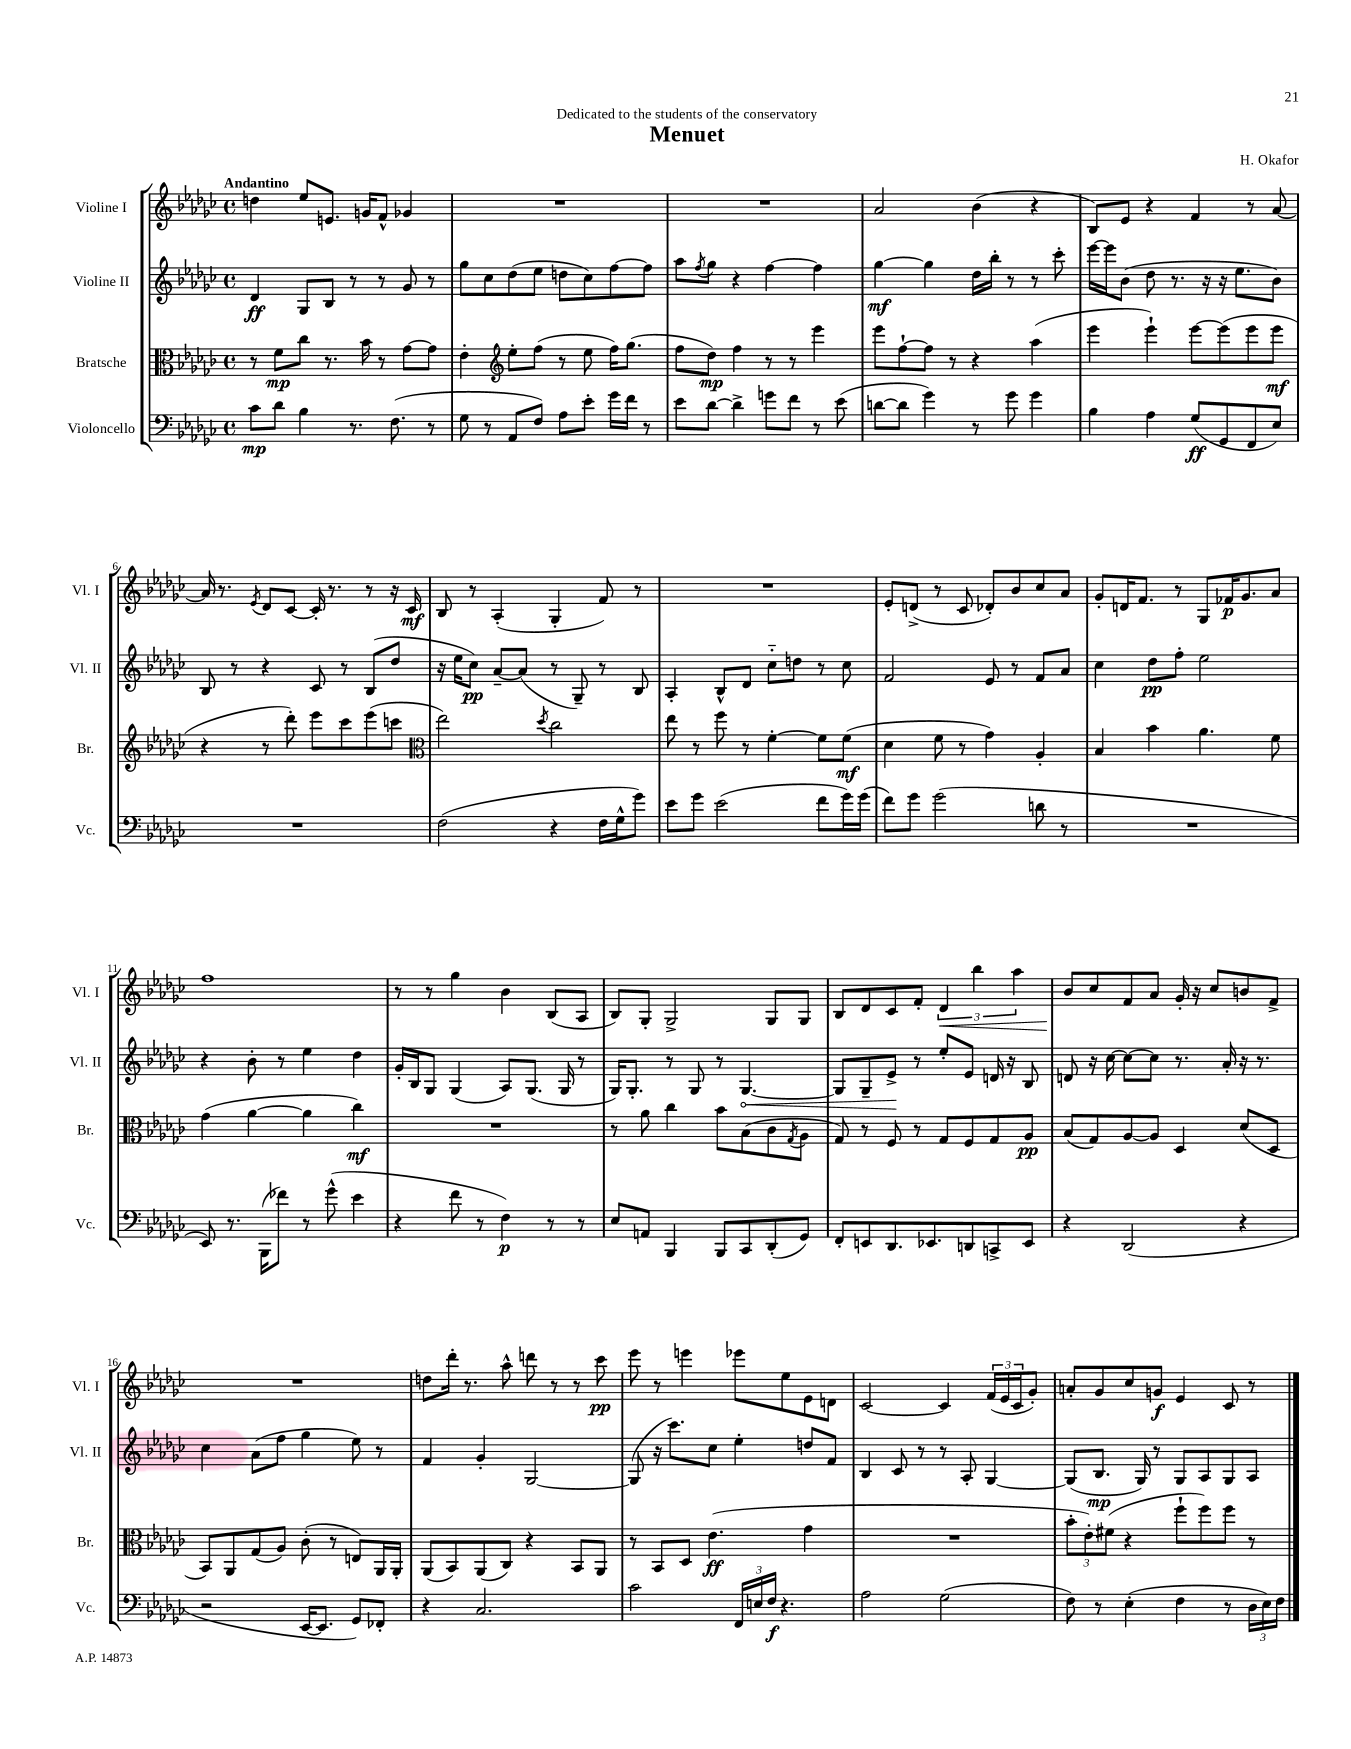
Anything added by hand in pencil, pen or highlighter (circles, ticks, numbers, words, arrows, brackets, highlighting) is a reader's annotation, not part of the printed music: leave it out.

**kern	**dynam	**kern	**dynam	**kern	**dynam	**kern	**dynam
*part4	*part4	*part3	*part3	*part2	*part2	*part1	*part1
*staff4	*staff4	*staff3	*staff3	*staff2	*staff2	*staff1	*staff1
*I"Violoncello	*	*I"Bratsche	*	*I"Violine II	*	*I"Violine I	*
*I'Vc.	*	*I'Br.	*	*I'Vl. II	*	*I'Vl. I	*
*clefF4	*	*clefC3	*	*clefG2	*	*clefG2	*
*k[b-e-a-d-g-c-]	*	*k[b-e-a-d-g-c-]	*	*k[b-e-a-d-g-c-]	*	*k[b-e-a-d-g-c-]	*
*M4/4	*	*M4/4	*	*M4/4	*	*M4/4	*
*met(c)	*	*met(c)	*	*met(c)	*	*met(c)	*
=1	=1	=1	=1	=1	=1	=1	=1
!	!	!	!	!	!	!LO:TX:a:B:t=Andantino	!
8c-\L	mp	8r	.	4d-/	ff	4ddn\	.
8d-\J	.	8f\L	mp	.	.	.	.
4B-\	.	8cc-\J	.	8G-/L	.	8ee-/L	.
.	.	8.r	.	8B-/J	.	8.en/J	.
8.r	.	.	.	8r	.	.	.
.	.	16b-\	.	.	.	16gn/KL	.
.	.	8r	.	8r	.	8f^^/J	.
(8.F\	.	.	.	.	.	.	.
.	.	[8g-\L	.	8g-/	.	4g-X/	.
8r	.	8g-\J]	.	8r	.	.	.
=2	=2	=2	=2	=2	=2	=2	=2
8G-\	.	4e-'\	.	8gg-\L	.	1r	.
8r	.	.	.	8cc-\	.	.	.
*	*	*clefG2	*	*	*	*	*
8AA-/L	.	8ee-'\L	.	(8dd-\	.	.	.
8F/J)	.	(8ff\J	.	8ee-\J	.	.	.
8A-\L	.	8r	.	8ddn\L	.	.	.
8e-'\J	.	8ee-\	.	8cc-\)	.	.	.
16g-\LL	.	16ff\KL)	.	[8ff\	.	.	.
16f\JJ	.	(8.gg-\J	.	.	.	.	.
8r	.	.	.	8ff\J]	.	.	.
=3	=3	=3	=3	=3	=3	=3	=3
8e-\L	.	8ff\L	.	8aa-\L	.	1r	.
.	.	.	.	8qff/	.	.	.
[8d-\J	.	8dd-\J)	mp	8gg-\J	.	.	.
4d-^\]	.	4ff\	.	4r	.	.	.
8gn\L	.	8r	.	[4ff\	.	.	.
8f\J	.	8r	.	.	.	.	.
8r	.	4eee-\	.	4ff\]	.	.	.
(8e-\	.	.	.	.	.	.	.
=4	=4	=4	=4	=4	=4	=4	=4
[8dn\L	.	8eee-\L	.	[4gg-\	mf	2a-/	.
8d\J]	.	[8ff`\	.	.	.	.	.
4g-\)	.	8ff\J]	.	4gg-\]	.	.	.
.	.	8r	.	.	.	.	.
8r	.	4r	.	16dd-\LL	.	(4b-\	.
.	.	.	.	16bb-'\JJ	.	.	.
8g-\	.	.	.	8r	.	.	.
4g-\	.	(4aa-\	.	8r	.	4r	.
.	.	.	.	8ccc-'\	.	.	.
=5	=5	=5	=5	=5	=5	=5	=5
4B-\	.	4eee-\	.	[16eee-\LL	.	8B-/L)	.
.	.	.	.	16eee-\J]	.	.	.
.	.	.	.	(8b-\J	.	8e-/J	.
4A-\	.	4eee-`\)	.	8dd-\	.	4r	.
.	.	.	.	8.r	.	.	.
(8G-/L	ff	[8eee-\L	.	.	.	4f/	.
.	.	.	.	16r	.	.	.
8GG-/	.	(8eee-\]	.	16r	.	.	.
.	.	.	.	8.ee-\L	.	.	.
8FF/	.	8eee-\	.	.	.	8r	.
8E-/J)	.	8eee-\J	mf	8b-\J)	.	[8a-/	.
!!LO:LB:g=z
=6	=6	=6	=6	=6	=6	=6	=6
1r	.	4r	.	8B-/	.	16a-/]	.
.	.	.	.	.	.	8.r	.
.	.	.	.	8r	.	.	.
.	.	.	.	.	.	8qe-/	.
.	.	8r	.	4r	.	8d-/L	.
.	.	8ddd-'\)	.	.	.	[8c-/J	.
.	.	8eee-\L	.	8c-/	.	16c-'/]	.
.	.	.	.	.	.	8.r	.
.	.	8ccc-\	.	8r	.	.	.
.	.	(8eee-\	.	(8B-/L	.	8r	.
.	.	8cccn\J	.	8dd-/J	.	16r	.
.	.	.	.	.	.	16c-/	mf
=7	=7	=7	=7	=7	=7	=7	=7
*	*	*clefC3	*	*	*	*	*
(2F\	.	2ee-\)	.	16r	.	8B-/	.
.	.	.	.	16ee-\KL	.	.	.
.	.	.	.	8cc-\J)	pp	8r	.
.	.	.	.	[8a-~/L	.	(4A-'/	.
.	.	.	.	(8a-/J]	.	.	.
.	.	8qdd-/	.	.	.	.	.
4r	.	2cc-\	.	8r	.	4G-'/	.
.	.	.	.	8G-~/)	.	.	.
16F\LL	.	.	.	8r	.	8f/)	.
16G-^^\J	.	.	.	.	.	.	.
8g-\J)	.	.	.	8B-/	.	8r	.
=8	=8	=8	=8	=8	=8	=8	=8
8e-\L	.	8ee-\	.	4A-'/	.	1r	.
8g-\J	.	8r	.	.	.	.	.
(2e-\	.	8ff\	.	8B-^^/L	.	.	.
.	.	8r	.	8d-/J	.	.	.
.	.	[4f'\	.	8cc-\L	.	.	.
.	.	.	.	8ddn\J	.	.	.
8f\L	.	8f\L]	.	8r	.	.	.
16g-\L)	.	(8f\J	mf	8cc-\	.	.	.
(16g-\JJ	.	.	.	.	.	.	.
=9	=9	=9	=9	=9	=9	=9	=9
8f\L)	.	4d-\	.	2f/	.	8e-'/L	.
8g-\J	.	.	.	.	.	(8dn^/J	.
(2g-\	.	8f\	.	.	.	8r	.
.	.	8r	.	.	.	8c-/	.
.	.	4g-\)	.	8e-/	.	8d-X'/L)	.
.	.	.	.	8r	.	8b-/	.
8dn\	.	4A-'/	.	8f/L	.	8cc-/	.
8r	.	.	.	8a-/J	.	8a-/J	.
=10	=10	=10	=10	=10	=10	=10	=10
1r	.	4B-/	.	4cc-\	.	8g-'/L	.
.	.	.	.	.	.	16dn/K	.
.	.	.	.	.	.	8.f/J	.
.	.	4b-\	.	8dd-\L	pp	.	.
.	.	.	.	8ff'\J	.	8r	.
.	.	4.a-\	.	2ee-\	.	8G-/L	.
.	.	.	.	.	.	16f-X/K	p
.	.	.	.	.	.	8.g-/	.
.	.	8f\	.	.	.	8a-/J	.
!!LO:LB:g=z
=11	=11	=11	=11	=11	=11	=11	=11
8EE-/)	.	(4g-\	.	4r	.	1ff	.
8.r	.	.	.	.	.	.	.
.	.	[4a-\	.	8b-'\	.	.	.
(16BBB-\KL	.	.	.	.	.	.	.
8f-X\J)	.	.	.	8r	.	.	.
8r	.	4a-\]	.	4ee-\	.	.	.
(8g-^^\	.	.	.	.	.	.	.
4e-\	.	4cc-\)	mf	4dd-\	.	.	.
=12	=12	=12	=12	=12	=12	=12	=12
4r	.	1r	.	16g-'/LL	.	8r	.
.	.	.	.	16B-/J	.	.	.
.	.	.	.	8G-/J	.	8r	.
8f\	.	.	.	(4G-/	.	4gg-\	.
8r	.	.	.	.	.	.	.
4F\)	p	.	.	8A-/L)	.	4b-\	.
.	.	.	.	(8.G-/J	.	.	.
8r	.	.	.	.	.	(8B-/L	.
.	.	.	.	16G-/	.	.	.
8r	.	.	.	8r	.	8A-/J	.
=13	=13	=13	=13	=13	=13	=13	=13
8E-/L	.	8r	.	16G-/KL)	.	8B-/L)	.
.	.	.	.	8.G-'/J	.	.	.
8AAn/J	.	8a-\	.	.	.	8G-'/J	.
4BBB-/	.	4cc-\	.	8r	.	2G-^/	.
.	.	.	.	8G-/	.	.	.
8BBB-/L	.	8b-\L	.	8r	.	.	.
!	!	!	!	!	!LO:HP:b	!	!
8CC-/	.	(8B-\	.	[4.G-/	<	.	.
(8DD-'/	.	8c-\	.	.	.	8G-/L	.
.	.	8qG-/	.	.	.	.	.
8GG-/J)	.	8A-\J	.	.	.	8G-/J	.
=14	=14	=14	=14	=14	=14	=14	=14
8FF'/L	.	8G-/)	.	8G-/L]	.	8B-/L	.
8EEn/	.	8r	.	8G-~/	.	8d-/	.
8.DD-/	.	8F/	.	8e-^/J	.	8c-/	.
.	.	8r	.	8r	[	8f'/J	.
8.EE-X/	.	.	.	.	.	.	.
!	!	!	!	!	!	!	!LO:HP:b
.	.	8G-/L	.	8ee-'/L	.	6d-/	<
8DDn/	.	8F/	.	8e-/J	.	.	.
.	.	.	.	.	.	6bb-\	.
8CCn^/	.	8G-/	.	16dn/	.	.	.
.	.	.	.	16r	.	.	.
.	.	.	.	.	.	6aa-\	.
8EE-/J	.	8A-/J	pp	8B-/	.	.	.
=15	=15	=15	=15	=15	=15	=15	=15
4r	.	(8B-/L	.	8dn/	.	8b-/L	.
.	.	8G-/)	.	16r	.	8cc-/	[
.	.	.	.	[16cc-\	.	.	.
(2DD-/	.	[8A-/	.	8cc-\L_	.	8f/	.
.	.	8A-/J]	.	8cc-\J]	.	8a-/J	.
.	.	4D-/	.	8.r	.	16g-'/	.
.	.	.	.	.	.	16r	.
.	.	.	.	.	.	8cc-/L	.
.	.	.	.	16a-'/	.	.	.
4r	.	(8d-/L	.	16r	.	8bn/	.
.	.	.	.	8.r	.	.	.
.	.	8D-/J	.	.	.	8f^/J	.
!!LO:LB:g=z
=16	=16	=16	=16	=16	=16	=16	=16
2r	.	8BB-/L)	.	4cc-\	.	1r	.
.	.	8AA-/	.	.	.	.	.
.	.	(8G-/	.	(8a-\L	.	.	.
.	.	8A-/J)	.	8ff\J	.	.	.
[16EE-/KL	.	(8c-'\	.	4gg-\	.	.	.
8.EE-/J]	.	.	.	.	.	.	.
.	.	8r	.	.	.	.	.
8GG-/L)	.	8En/L)	.	8ee-\)	.	.	.
8FF-X'/J	.	16AA-/L	.	8r	.	.	.
.	.	16AA-'/JJ	.	.	.	.	.
=17	=17	=17	=17	=17	=17	=17	=17
4r	.	(8AA-/L	.	4f/	.	8ddn\L	.
.	.	8BB-/)	.	.	.	16ddd-'\Jk	.
.	.	.	.	.	.	8.r	.
2.C-/	.	(8AA-/	.	4g-'/	.	.	.
.	.	8C-/J)	.	.	.	8aa-^^\	.
.	.	4r	.	[2G-/	.	8dddn\	.
.	.	.	.	.	.	8r	.
.	.	8BB-/L	.	.	.	8r	.
.	.	8AA-/J	.	.	.	8ccc-\	pp
=18	=18	=18	=18	=18	=18	=18	=18
2c-\	.	8r	.	(8G-/]	.	8eee-\	.
.	.	8BB-/L	.	16r	.	8r	.
.	.	.	.	8.ccc-\L)	.	.	.
.	.	8D-/J	.	.	.	4eeen\	.
.	.	(4.e-\	ff	8cc-\J	.	.	.
24FF/LL	.	.	.	4ee-'\	.	8eee-X\L	.
24En/	.	.	.	.	.	.	.
24F/JJ	f	.	.	.	.	.	.
4.r	.	.	.	.	.	8ee-\	.
.	.	4g-\	.	8ddn/L	.	8e-\	.
.	.	.	.	8f/J	.	8dn\J	.
=19	=19	=19	=19	=19	=19	=19	=19
2A-\	.	1r	.	4B-/	.	[2c-/	.
.	.	.	.	8c-/	.	.	.
.	.	.	.	8r	.	.	.
(2G-\	.	.	.	8r	.	4c-/]	.
.	.	.	.	8A-'/	.	.	.
.	.	.	.	[4G-/	.	(24f/LL	.
.	.	.	.	.	.	24e-/	.
.	.	.	.	.	.	24c-/J	.
.	.	.	.	.	.	8g-'/J)	.
=20	=20	=20	=20	=20	=20	=20	=20
8F\)	.	12b-'\L	.	(8G-/L]	.	8an'/L	.
.	.	12e-'\)	.	.	.	.	.
8r	.	.	.	8.B-/J	mp	8g-/	.
.	.	(12f#X\J	.	.	.	.	.
(4E-'\	.	4r	.	.	.	8cc-/	.
.	.	.	.	16G-/)	.	.	.
.	.	.	.	8r	.	8gn/J	f
4F\	.	8ff`\L	.	8G-/L	.	4e-/	.
.	.	8ff\)	.	8A-/	.	.	.
8r	.	8ff\J	.	8G-/	.	8c-/	.
24D-\LL	.	8r	.	8A-/J	.	8r	.
24E-\)	.	.	.	.	.	.	.
24F\JJ	.	.	.	.	.	.	.
==	==	==	==	==	==	==	==
*-	*-	*-	*-	*-	*-	*-	*-
